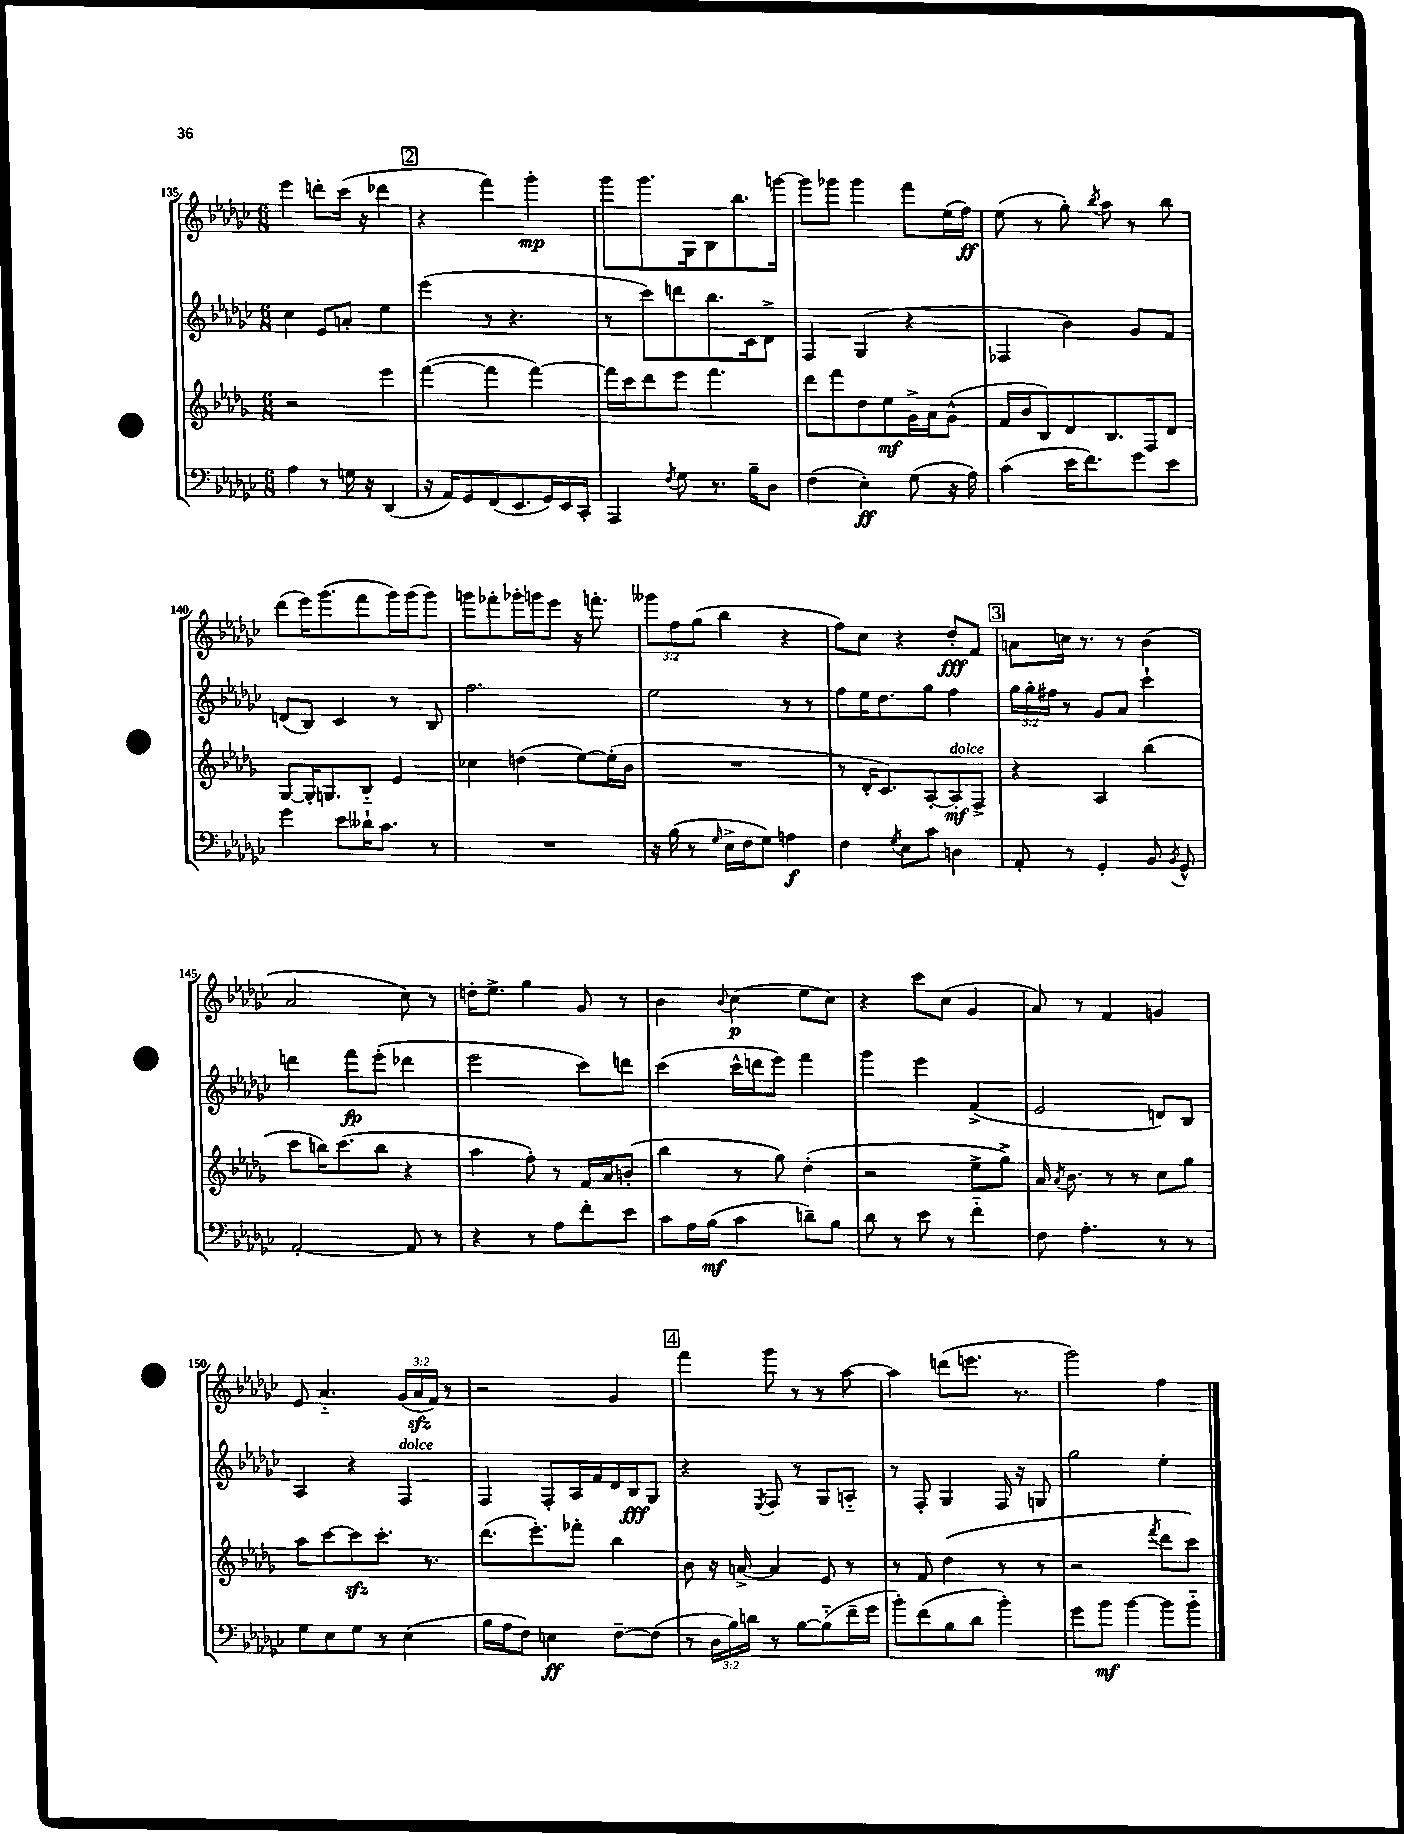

**kern	**kern	**kern	**kern
*staff4	*staff3	*staff2	*staff1
*clefF4	*clefG2	*clefG2	*clefG2
*k[b-e-a-d-g-c-]	*k[b-e-a-d-g-]	*k[b-e-a-d-g-c-]	*k[b-e-a-d-g-c-]
*M6/8	*M6/8	*M6/8	*M6/8
4A-\	2r	4cc-\	4eee-\
8r	.	8e-/L	8ddd'\L
16G\	.	8a'/J	(16ccc-\Jk
16r	.	.	16r
(4DD-/	4eee-\	4ee-\	4ddd-\
=	=	=	=
16r	([4fff\	(4eee-\	4r
16AA-/LK)	.	.	.
8GG-/	.	.	.
(8FF/	4fff\]	8r	4fff\)
8.EE-/	.	4.r	.
.	[4fff\)	.	4ggg-'\
16GG-/L)	.	.	.
16EE-/	.	.	.
16CC-'/JJ	.	.	.
=	=	=	=
4AAA-/	16fff\]LL	8r	8ggg-\L
.	16ccc\J	.	.
.	8ddd-\	8ccc-\L)	8.ggg-\
8qF/	.	.	.
8G-\	8eee-\J	8ddd\	.
.	.	.	16G-\k
8.r	4.fff\	8.bb-\	8B-\
.	.	.	8.bb-\
16B-~\LK	.	16c-\k	.
8D-\J	.	8d-^\J	.
.	.	.	[16ggg\Jk
=	=	=	=
(4F\	8ddd-\L	4F/	8ggg\]L
.	8fff\	.	8ggg-\J
4E-'\)	8dd-\	(4G-/	4ggg-\
.	8ee-\	.	.
(8G-\	16g-^\L	4r	8fff\L
.	16a-\J	.	.
16r	(8g-^^\J	.	(16ee-\L
16A-\)	.	.	16ff\JJ)
=	=	=	=
(4c-\	16f/LL	4F-/	(8ee-\
.	16b-/J	.	.
.	8B-/)	.	8r
16e-\LK	8d-/	4b-\)	8gg-'\)
8.f\)	.	.	.
.	.	.	8qbb-/
.	8.B-/	.	8aa-\
8g-\	.	8g-/L	8r
.	16F/k	.	.
8e-\J	8d-/J	8f/J	8bb-\
=	=	=	=
4g-\	[8G-/L	(8d/L	(8ddd-\L
.	16G-'/]K	8B-/J)	16eee-\K)
.	8.G/	.	(8.ggg-\
8e-\L	.	4c-/	.
16d--`\K	8B-'~/J	.	8fff\
8.c-\J	.	.	.
.	4e-/	8r	16ggg-\L)
.	.	.	(16ggg-\J
8r	.	8B-/	8ggg-\J)
=	=	=	=
2.r	4cc-\	2.ff\	8ggg\L
.	.	.	8fff-'\
.	(4dd\	.	16ggg-'\L
.	.	.	16ggg\J
.	.	.	8eee-\J
.	[8ee-\L)	.	16r
.	.	.	8.fff'\
.	(16ee-'\]L	.	.
.	16b-\JJ	.	.
=	=	=	=
16r	2.r	2ee-\	12ggg--\L
(16B-\	.	.	.
.	.	.	12ff\
8r	.	.	.
.	.	.	(12gg-\J
16qqG-/	.	.	.
16E-^\LL	.	.	4bb-\
16F\J	.	.	.
8G-\J)	.	.	.
4A\	.	8r	4r
.	.	8r	.
=	=	=	=
4F\	8r	8ff\L	8ff\L)
.	16d-'/LK	16ee-\K	8cc-\J
.	8.c/)	8.dd-\	.
8qG-/	.	.	.
8E-\L	.	.	4r
8c-\J	[8A-'/	8gg-\J	.
4D\	8A-'/]	4ff\	8dd-'/L
.	8F^/J	.	8f/J
=	=	=	=
8AA-'/	4r	24gg-\LL	8a\L
.	.	24gg-'\	.
.	.	24ff#\JJ	.
8r	.	8r	16cc\Jk
.	.	.	8.r
4GG-'/	4A-/	8g-/L	.
.	.	8a-/J	8r
8BB-/	(4bb-\	4ccc-`\	(4b-\
8qBB-/	.	.	.
8GG-^^/	.	.	.
=	=	=	=
[2AA-'/	8ccc\L	4ddd\	2a-/
.	16bb\K)	.	.
.	(8.ccc\	.	.
.	.	8fff\L	.
.	8bb\J	(8eee-'\J	.
8AA-/]	4r	4ddd-\	8cc-\)
8r	.	.	8r
=	=	=	=
4r	4aa-\	2eee-\	16dd'\LK
.	.	.	8.ee-^\J
8r	8ff'\)	.	4gg-\
8A-\L	8r	.	.
8f'\	16f/LL	8ccc-\L)	8g-/
.	16a-/J	.	.
8e-\J	(8b'/J	8ddd\J	8r
=	=	=	=
8c-\L	4bb-\	(4ccc-\	4b-\
16A-\L	.	.	.
(16B-\JJ	.	.	.
.	.	.	8qqb-/
4c-\	8r	16ccc-^^\LL	(4cc-\
.	.	16ddd\J	.
.	8gg-\)	8eee-\J)	.
8d~\L)	(4dd-'\	4fff\	8ee-\L
8B-\J	.	.	8cc-\J)
=	=	=	=
8d-\	2r	4ggg-\	4r
8r	.	.	.
8e-\	.	4eee-\	8ccc-\L
8r	.	.	(8cc-\J
4f'~\	8ee-^\L	(4f^/	4g-/
.	8gg-^\J)	.	.
=	=	=	=
8F\	16a-/	2e-/	8a-/)
.	8qa-/	.	.
.	8.b-\	.	.
4.A-'\	.	.	8r
.	8r	.	4f/
.	8r	.	.
8r	8cc\L	8d/L)	4g/
8r	8gg-\J	8B-/J	.
=	=	=	=
8G-\L	8aa-\L	4A-/	8e-/
8E-\	[8ccc\	.	4.a-'~/
8G-\J	8ccc\]	4r	.
8r	8.ccc'\J	.	.
(4E-\	.	4F/	(24g-/LL
.	.	.	24a-/
.	8.r	.	.
.	.	.	24f/JJ)
.	.	.	8r
=	=	=	=
16B-\LL	(8.ddd-\L	4F/	2r
16A-\J	.	.	.
8F\J)	.	.	.
.	8.eee-'\)	.	.
4E\	.	8F'/L	.
.	8fff-'\J	16A-/L	.
.	.	16f/	.
[8F~\L	4bb-\	16d-/	4g-/
.	.	16B-/J	.
(8F\]J	.	8G-/J	.
=	=	=	=
8r	8b-\	4r	4fff\
24D-\LL	16r	.	.
24B-\)	.	.	.
.	[16a^/	.	.
24d\JJ	.	.	.
.	.	8qE-/	.
8r	4a/]	8F/	8ggg-\
[8B-\L	.	8r	8r
(8B-'~\]	8e-/	8G-/L	8r
16f~\L	8r	8A'~/J	[8aa-\
16g-\JJ	.	.	.
=	=	=	=
8b-'\L)	8r	8r	4aa-\]
(8f\	8f/	8F'/	.
8B-\	(4dd-\	4G-/	(8ddd\L
8d-\J	.	.	8.eee\J
4b-'\)	8r	16F/	.
.	.	16r	8.r
.	8r	8G/	.
=	=	=	=
8g-\L	2r	2gg-\	2ggg-\)
8b-\J	.	.	.
[4b-\	.	.	.
.	8qfff/	.	.
8b-\]L	8ddd-\L	4ee-'\	4ff\
8b-'~\J	8ccc\J)	.	.
==	==	==	==
*-	*-	*-	*-
